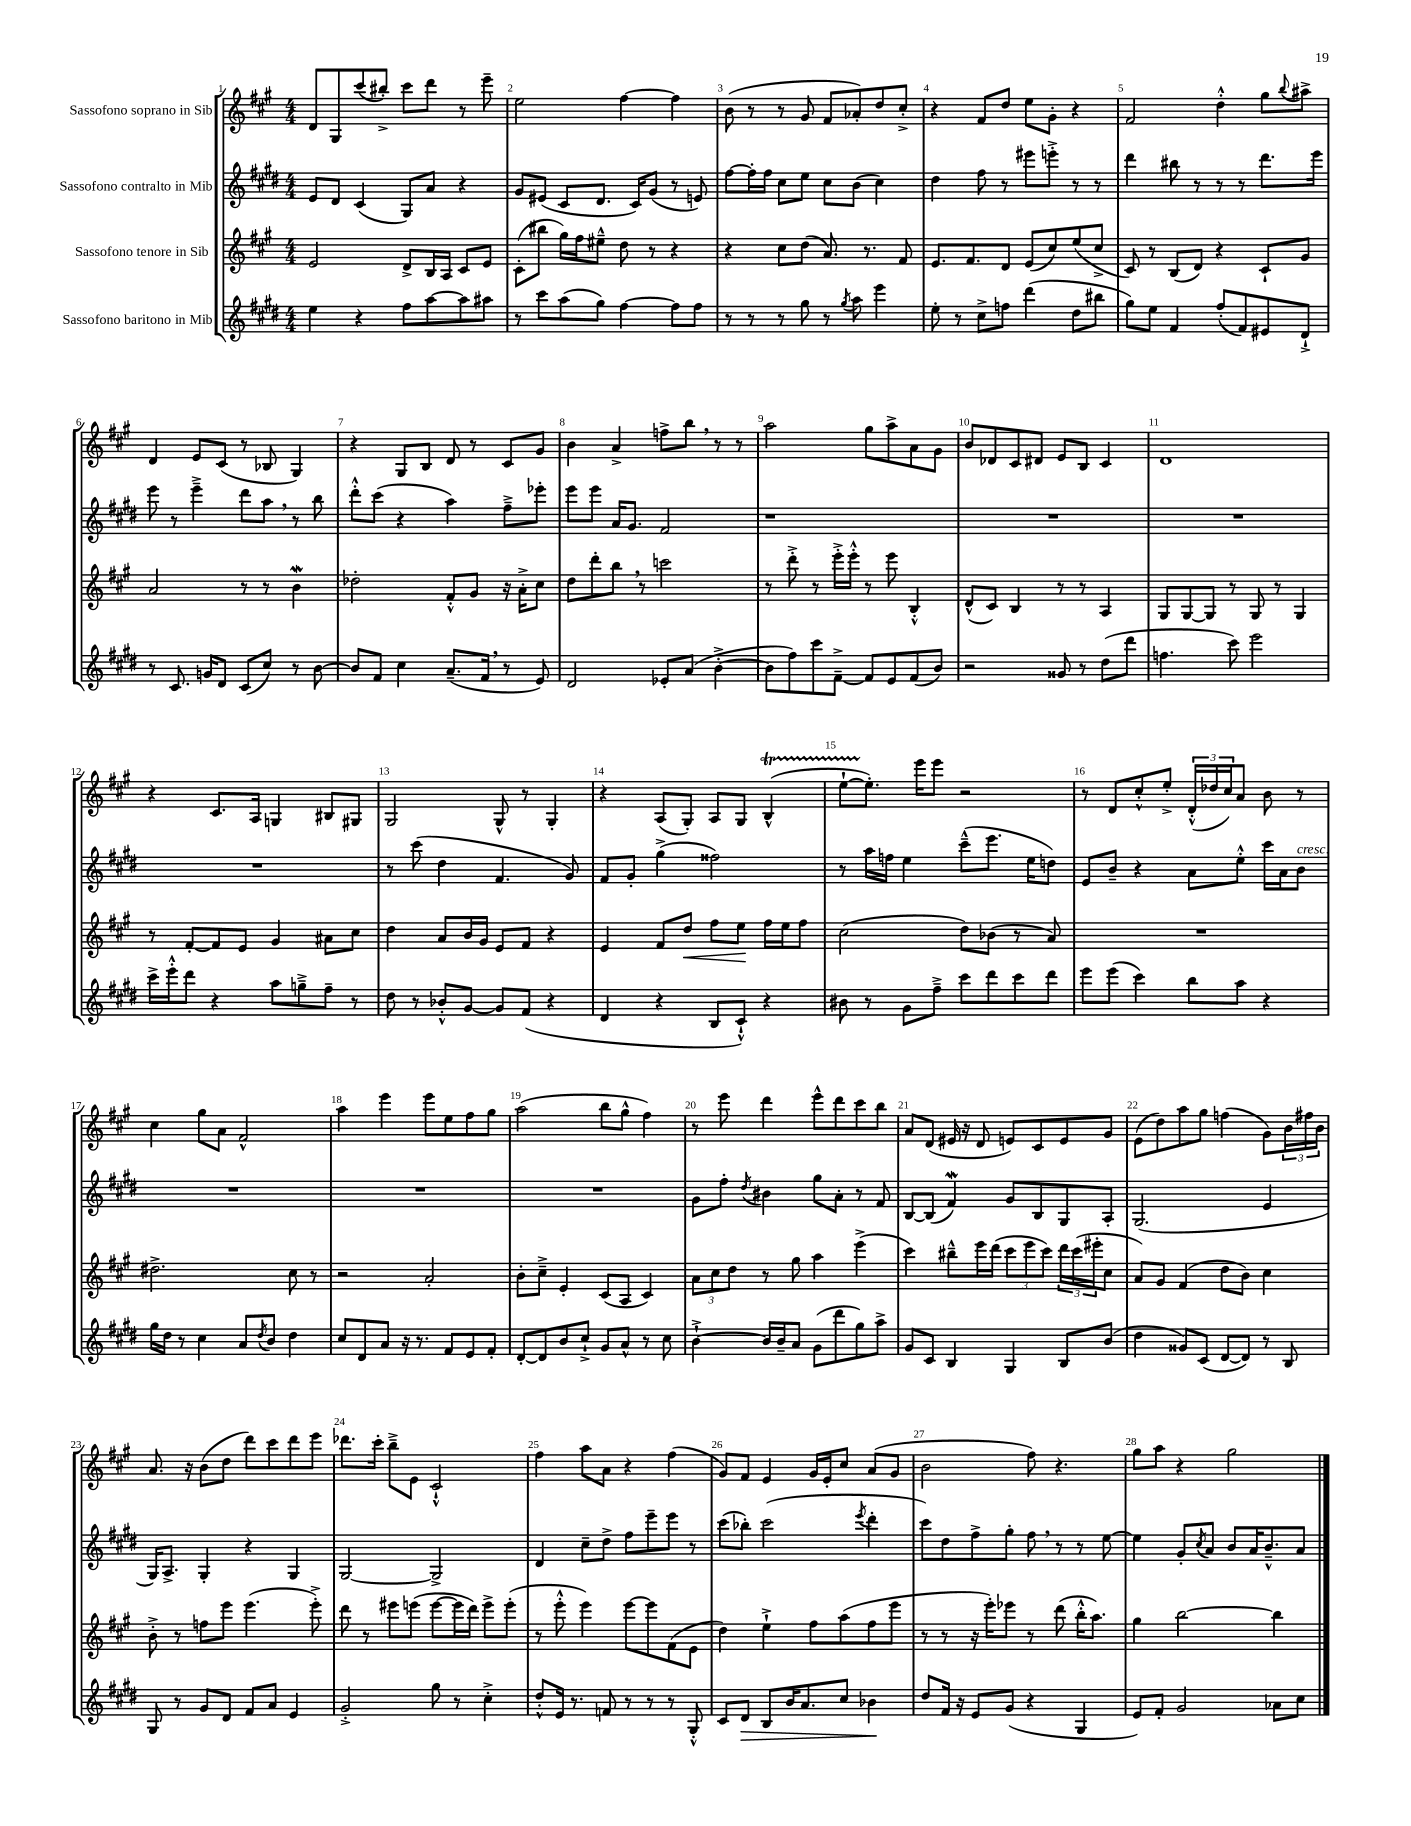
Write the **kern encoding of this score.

**kern	**kern	**kern	**kern
*staff4	*staff3	*staff2	*staff1
*clefG2	*clefG2	*clefG2	*clefG2
*k[f#c#g#d#]	*k[f#c#g#]	*k[f#c#g#d#]	*k[f#c#g#]
*M4/4	*M4/4	*M4/4	*M4/4
4ee	2e	8e	8d
.	.	8d#	8G#
4r	.	(4c#	(8ccc#
.	.	.	8bb#'^)
8ff#	8d^	8G#)	8ccc#
[8aa	16B	8a	8ddd
.	16A	.	.
8aa]	8c#	4r	8r
8aa#	8e	.	8eee~
=	=	=	=
8r	(8c#'	8g#	2ee
8ccc#	8bb#	(8e#	.
(8aa	16gg#)	8c#	.
.	16ff#	.	.
8gg#)	8ee#~^^	8.d#	.
[4ff#	8dd	.	[4ff#
.	.	16c#)	.
.	8r	(8g#	.
8ff#]	4r	8r	4ff#]
8ff#	.	8e)	.
=	=	=	=
8r	4r	[8ff#	(8b
8r	.	16ff#']	8r
.	.	16ff#	.
8r	8cc#	8cc#	8r
8gg#	(8dd	8ee	8g#
8r	8.a)	8cc#	8f#
8qgg#	.	.	.
8aa	.	(8b	8a-')
.	8.r	.	.
4eee	.	4cc#)	8dd
.	8f#	.	8cc#'^
=	=	=	=
8ee'	8.e	4dd#	4r
8r	.	.	.
.	8.f#	.	.
8cc#^	.	8ff#	8f#
8ff	8d	8r	8dd
(4ddd#	(8e	8eee#	8ee
.	8cc#)	8eee'^	8g#'
8dd#	(8ee	8r	4r
8bb#	8cc#^	8r	.
=	=	=	=
8gg#)	8c#)	4ddd#	2f#
8ee	8r	.	.
4f#	(8B	8bb#	.
.	8d)	8r	.
(8ff#'	4r	8r	4dd'^^
8f#)	.	8r	.
8e#	8c#`	8.ddd#	8gg#
.	.	.	8qqbb
8d#`^	8g#	.	8aa#^
.	.	16eee	.
=	=	=	=
8r	2a	8eee	4d
8.c#	.	8r	.
.	.	4eee~^	8e
16g	.	.	.
8d#	.	.	(8c#
(8c#	8r	8ddd#	8r
8cc#)	8r	8aa	8B-
8r	4b	8r	4G#)
[8b	.	8bb	.
=	=	=	=
8b]	2dd-'	8ddd#'^^	4r
8f#	.	(8ccc#	.
4cc#	.	4r	8G#
.	.	.	8B
(8.a~	8f#'^^	4aa)	8d
.	8g#	.	8r
16f#	.	.	.
8r	16r	8ff#~^	8c#
.	16a'^	.	.
8e)	8cc#	8eee-'	8g#
=	=	=	=
2d#	8dd	8eee	4b
.	8ddd'	8eee	.
.	8bb	16a	4a^
.	.	8.g#	.
.	8r	.	.
8e-'	2ccc	2f#	8ff^
(8a	.	.	8bb
[4b'^	.	.	8r
.	.	.	8r
=	=	=	=
8b]	8r	1r	2aa
8ff#)	8ddd'^	.	.
8ccc#	8r	.	.
[8f#~^	16eee'^	.	.
.	16eee'^^	.	.
8f#]	8r	.	8gg#
8e	8eee	.	8aa^
(8f#	4B'^^	.	8a
8b)	.	.	8g#
=	=	=	=
2r	(8d^^	1r	8b
.	8c#)	.	8d-
.	4B	.	8c#
.	.	.	8d#
8g##	8r	.	8e
8r	8r	.	8B
(8dd#	4A	.	4c#
8ddd#	.	.	.
=	=	=	=
4.ff	8G#	1r	1d
.	[8G#	.	.
.	8G#]	.	.
8ccc#)	8r	.	.
2eee	8G#	.	.
.	8r	.	.
.	4G#	.	.
=	=	=	=
16ccc#^	8r	1r	4r
16eee'^^	.	.	.
8ddd#	[8f#'	.	.
4r	8f#]	.	8.c#
.	8e	.	.
.	.	.	16A
8aa	4g#	.	4G
8gg~^	.	.	.
8ff#~	8a#	.	8B#
8r	8cc#	.	8G#
=	=	=	=
8dd#	4dd	8r	2G#
8r	.	(8ccc#	.
8b-'^^	8a	4dd#	.
[8g#	16b	.	.
.	16g#	.	.
8g#]	8e	4.f#	8G#^^
(8f#	8f#	.	8r
4r	4r	.	4G#'
.	.	8g#)	.
=	=	=	=
4d#	4e	8f#	4r
.	.	8g#'	.
4r	8f#	(4gg#^	(8A
.	8dd	.	8G#')
8B	8ff#	2ff##)	8A
8c#`^^)	8ee	.	8G#
4r	16ff#	.	(4B^^
.	16ee	.	.
.	8ff#	.	.
=	=	=	=
8b#	(2cc#	8r	[8ee`
8r	.	16aa	8.ee'])
.	.	16ff	.
8g#	.	4ee	.
.	.	.	16eee
8ff#~^	.	.	8eee
8ccc#	8dd)	(8ccc#~^^	2r
8ddd#	(8b-	8.eee	.
8ccc#	8r	.	.
.	.	16ee	.
8ddd#	8a)	8dd)	.
=	=	=	=
8eee	1r	8e	8r
(8eee	.	8b~	8d
4ccc#)	.	4r	8cc#'^^
.	.	.	8ee'^
8bb	.	8a	(24d'^^
.	.	.	24dd-
.	.	.	24cc#)
8aa	.	8ee'^^	8a
4r	.	16ccc#	8b
.	.	16a	.
.	.	8b	8r
=	=	=	=
16gg#	2.dd#^	1r	4cc#
16dd#	.	.	.
8r	.	.	.
4cc#	.	.	8gg#
.	.	.	8a
8a	.	.	2f#^^
8qdd#	.	.	.
8b	.	.	.
4dd#	8cc#	.	.
.	8r	.	.
=	=	=	=
8cc#	2r	1r	4aa
8d#	.	.	.
8a	.	.	4eee
16r	.	.	.
8.r	.	.	.
.	2a'	.	8eee
8f#	.	.	8ee
8e	.	.	8ff#
8f#'	.	.	8gg#
=	=	=	=
[8d#'	8b'	1r	(2aa
8d#]	8cc#~^	.	.
8b	4e'	.	.
8cc#`^	.	.	.
8g#	(8c#	.	8bb
8a^^	8A	.	8gg#^^
8r	4c#)	.	4ff#)
8cc#	.	.	.
=	=	=	=
[4b`^	12a	8g#	8r
.	12cc#	.	.
.	.	8ff#'	8eee
.	12dd	.	.
.	.	8qdd#	.
16b]	8r	4b#	4ddd
16b~	.	.	.
8a	8gg#	.	.
(8g#	4aa	8gg#	8eee^^
8ddd#	.	8a'	8ddd
8gg#)	(4eee^	8r	8ccc#
8aa^	.	8f#	8bb
=	=	=	=
8g#	4ccc#)	[8B	8a
8c#	.	(8B]	(8d
4B	8bb#~^^	4f#)	16e#
.	.	.	16r
.	16eee	.	8d
.	(16ddd	.	.
4G#	12ccc#	8g#	8e)
.	12eee	.	.
.	.	8B	8c#
.	12ccc#)	.	.
8B	24ddd	8G#	8e
.	(24ccc#	.	.
.	24eee#'	.	.
(8b	8cc#	8A'	8g#
=	=	=	=
4dd#	8a)	(2.G#	(8e
.	8g#	.	8dd)
8g##)	(4f#	.	8aa
(8c#	.	.	8gg#
[8d#	8dd	.	(4ff
8d#])	8b)	.	.
8r	4cc#	4e	8g#)
8B	.	.	24b
.	.	.	24ff#
.	.	.	24b
=	=	=	=
8G#	8b'^	16G#)	8.a
.	.	8.A^	.
8r	8r	.	.
.	.	.	16r
8g#	8ff	4G#'	(8b
8d#	8eee	.	8dd
8f#	(4.eee	4r	8ddd)
8a	.	.	8ccc#
4e	.	4G#	8ddd
.	8eee'^)	.	8eee
=	=	=	=
2g#'^	8ddd	[2G#	8.ddd-
.	8r	.	.
.	.	.	16ccc#'
.	8eee#	.	8bb~^
.	(8eee	.	8e
8gg#	[8eee	2G#^]	2c#`^^
8r	16eee]	.	.
.	16ddd)	.	.
4cc#'^	8eee^	.	.
.	(8eee'	.	.
=	=	=	=
8dd#'^^	8r	4d#	4ff#
16e	8eee'^^	.	.
8.r	.	.	.
.	4eee)	8cc#~	8aa
8f	.	8dd#^	8a
8r	[8eee	8ff#	4r
8r	8eee]	8eee~	.
8r	(8f#	8eee	(4ff#
8G#'^^	8e	8r	.
=	=	=	=
8c#	4dd)	(8ccc#	8g#)
8d#	.	8bb-')	8f#
8B	4ee`^	(2ccc#	4e
16b	.	.	.
8.a	.	.	.
.	8ff#	.	16g#
.	.	.	16e'
8cc#	(8aa	.	8cc#
.	.	8qeee	.
4b-	8ff#	4ddd#'	(8a
.	8eee	.	8g#
=	=	=	=
8dd#	8r	8ccc#)	2b
16f#	8r	8dd#	.
16r	.	.	.
8e	16r	8ff#^	.
.	16eee')	.	.
(8g#	8eee-	8gg#'	.
4r	8r	8ff#	8ff#)
.	(8ddd	8r	4.r
4G#	16bb'^^	8r	.
.	8.aa)	.	.
.	.	[8ee	.
=	=	=	=
8e)	4gg#	4ee]	8gg#
8f#'	.	.	8aa
2g#	[2bb	8g#'	4r
.	.	8qcc#	.
.	.	8a	.
.	.	8b	2gg#
.	.	16a	.
.	.	8.b~^^	.
8a-	4bb]	.	.
8cc#	.	8a	.
==	==	==	==
*-	*-	*-	*-
